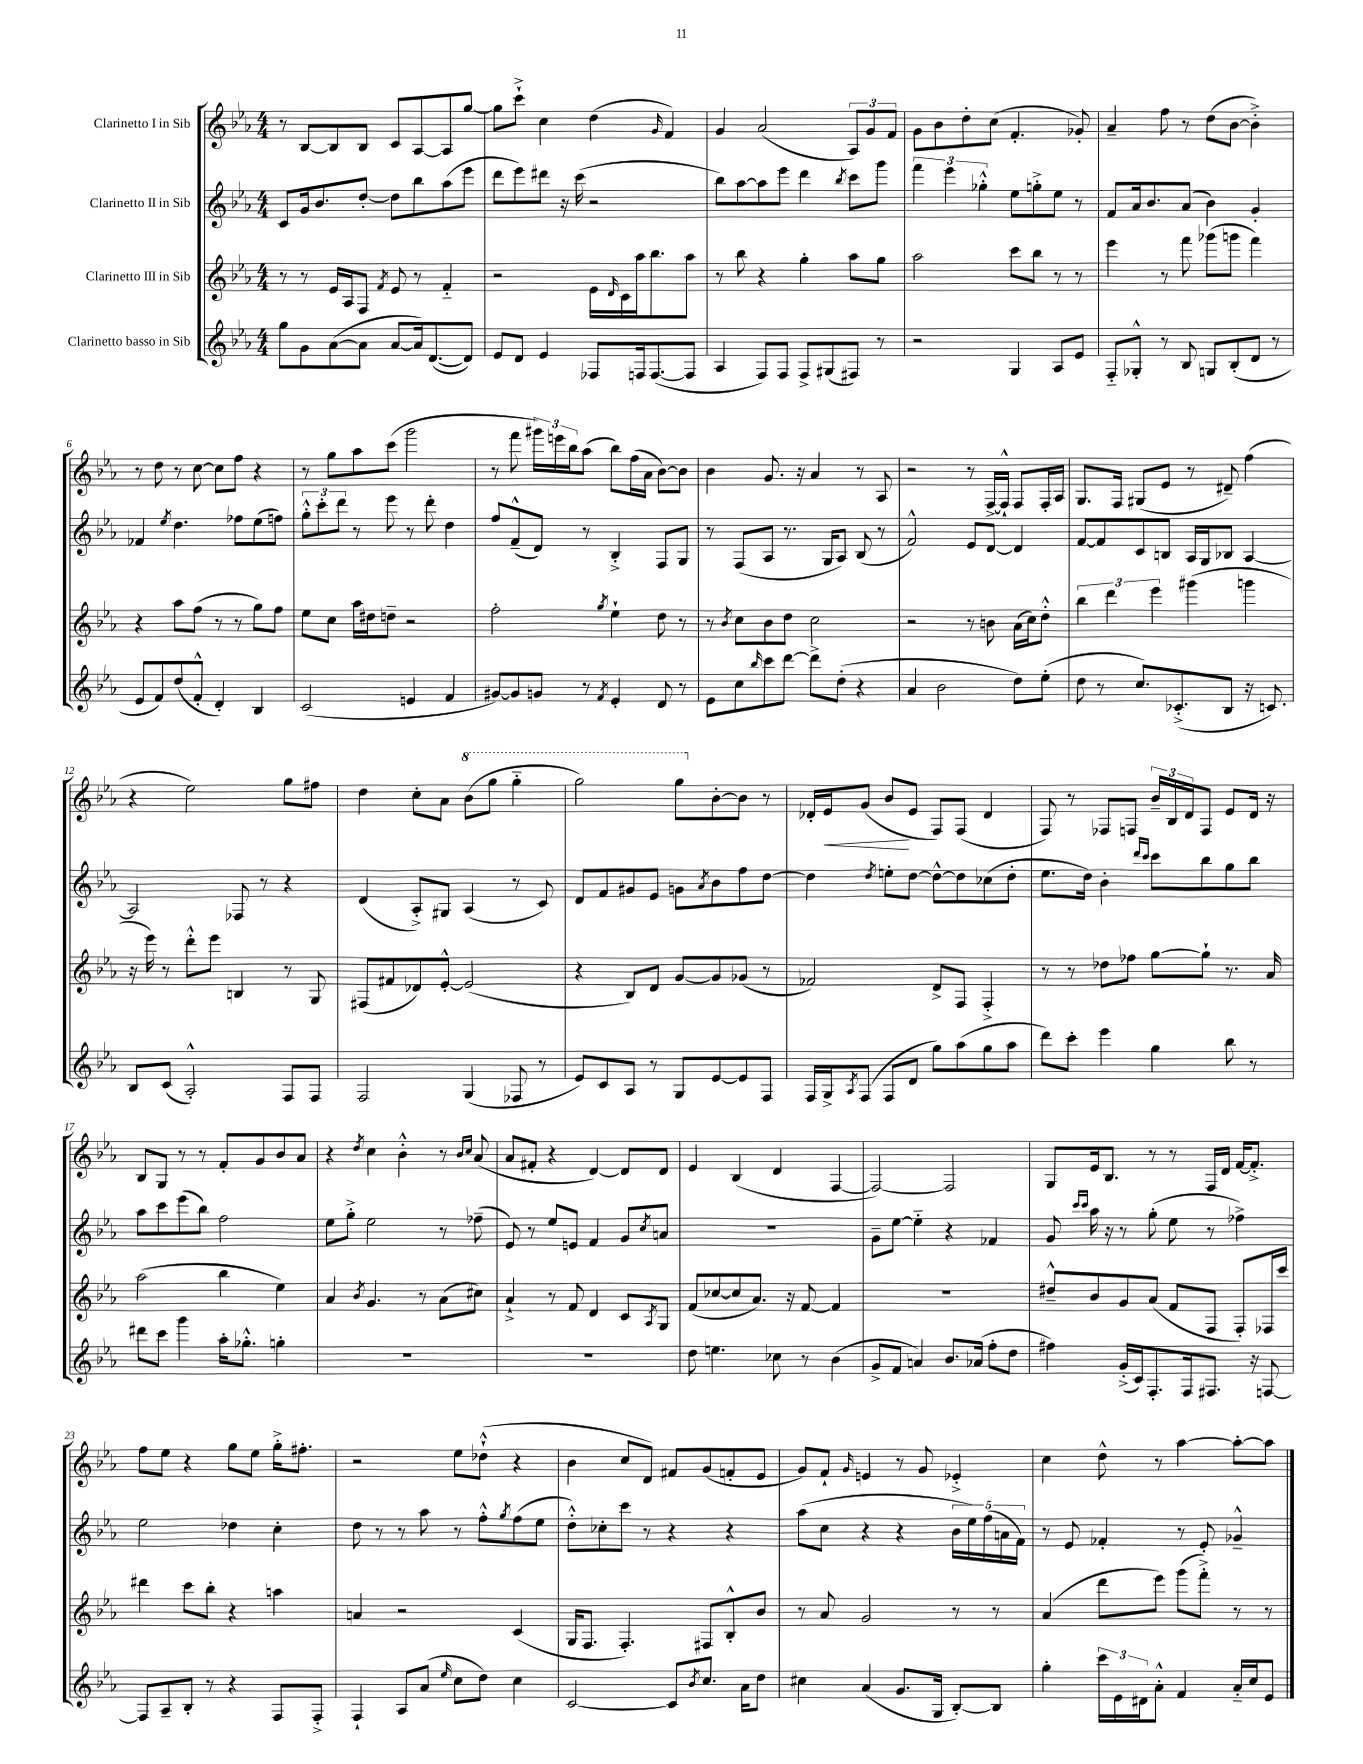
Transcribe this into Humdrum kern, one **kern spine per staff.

**kern	**kern	**kern	**kern
*staff4	*staff3	*staff2	*staff1
*clefG2	*clefG2	*clefG2	*clefG2
*k[b-e-a-]	*k[b-e-a-]	*k[b-e-a-]	*k[b-e-a-]
*M4/4	*M4/4	*M4/4	*M4/4
8gg	8r	8c	8r
8g	8r	16g	[8B-
.	.	8.b-	.
([8a-	16e-	.	8B-]
.	16A-	.	.
8a-]	8F	[8dd'	8B-
.	8qf	.	.
[8a-	8e-	8dd]	8c
16a-])	8r	8bb-	[8A-
([8.d	.	.	.
.	4f'~	(8aa-	8A-]
8d])	.	8eee-	[8gg
=	=	=	=
8e-	2r	8ddd	8gg]
8d	.	8eee-)	8ccc`^
4e-	.	8ddd#	4cc
.	.	16r	.
.	.	(16ccc	.
8F-	16e-	2r	(4dd
.	16qqd	.	.
.	16c	.	.
16F	16aa-	.	.
([8.F	8.bb-	.	.
.	.	.	16qqg
.	.	.	4f)
8F]	8aa-	.	.
=	=	=	=
4A-	8r	8bb-)	4g
.	8bb-	[8aa-	.
8F)	4r	8aa-]	(2a-
8F	.	8eee-	.
8F^	4gg'	4ddd	.
(8G#	.	.	.
.	.	8qbb-	.
8F#)	8aa-	8ccc	12A-)
.	.	.	12g
8r	8gg	8ggg	.
.	.	.	12f
=	=	=	=
2r	2aa-	6fff	8g
.	.	.	8b-
.	.	6eee-	.
.	.	.	8dd'
.	.	6gg-'^^	.
.	.	.	(8cc
4G	8ccc	8ee-	4.f'
.	8bb-	8gg'^	.
8A-	8r	8ee-	.
8e-	8r	8r	8g-')
=	=	=	=
8F'~	4eee-	8f	4a-~
8G-'^^	.	16a-	.
.	.	8.b-	.
8r	8r	.	8ff
8B-	8fff	(8a-	8r
8G	(8ggg-	4b-)	(8dd
(8B-'	8ggg	.	[8b-
8d	4fff)	4g'	4b-'^])
8r	.	.	.
=	=	=	=
8e-	4r	4f-	8r
8f)	.	.	8dd
.	.	8qee-	.
(8dd	8aa-	4.dd	8r
8f'^^	(8ff	.	[8cc
4d')	8r	.	8cc]
.	8r	8ff-	8ff
4B-	8gg)	(8ee-	4r
.	8ff	8ff)	.
=	=	=	=
(2c	8ee-	12gg'^^	8r
.	.	12ccc'	.
.	8cc	.	8gg
.	.	12ddd	.
.	16aa-	8r	8aa-
.	16dd#	.	.
.	8dd~	8eee-	(8ccc
4e	2r	8r	2ggg
.	.	8ddd'	.
4f	.	4dd	.
=	=	=	=
[8g#)	2ff'	8ff	8r
8g#]	.	(8f~^^	8fff
8g	.	8d)	24ggg#)
.	.	.	24eee
.	.	.	24bb-
8r	.	8r	(8aa-
8qf	8qgg	.	.
4e-'	4ee-`	4B-'^	8bb-)
.	.	.	(16ff
.	.	.	16a-
8d	8dd	8F	[8b-)
8r	8r	8G	8b-]
=	=	=	=
8e-	8r	8r	4b-
.	8qb-	.	.
8cc	8cc	(8F	.
16qqbb-	.	.	.
8ccc	8b-	8A-	8.g
[8ddd	8dd	8.r	.
.	.	.	16r
8ddd^]	2cc	.	4a-
.	.	16G	.
(8dd'	.	8A-)	.
4r	.	(8B-	8r
.	.	8r	8A-
=	=	=	=
4a-	2r	2f^^)	2r
2b-	.	.	.
.	8r	8e-	8r
.	8b	[8d	[16F^
.	.	.	16F`^^]
8dd)	(16a-	4d]	8F
.	16cc)	.	.
(8ee-'	8dd'^^	.	16F'
.	.	.	16A-
=	=	=	=
8dd	6bb-	[8f	8.G
8r	.	8f]	.
.	6ddd	.	.
.	.	.	16F
8.cc)	.	8c	(8G#
.	6eee-	.	.
.	.	8B	8e-
(8.c-'^	.	.	.
.	(4ggg#	16A-	8r
.	.	16G	.
8B-	.	8B-	8d#~)
16r	4ggg	[4A-	(4ff
8.c)	.	.	.
=	=	=	=
8B-	16r	2A-]	4r
.	16eee-)	.	.
(8c	8r	.	.
2A-'^^)	8ddd'^^	.	2ee-)
.	8eee-	.	.
.	4B	8F-	.
.	.	8r	.
8F	8r	4r	8gg
8F	8G	.	8ff#
=	=	=	=
2F	(8F#	(4d	4dd
.	8f#	.	.
.	8d-)	8A-'^)	8cc'
.	[8e-'^^	8G#	8a-
(4G	(2e-]	(4A-	(8bb-
.	.	.	8ggg
8F-	.	8r	4ggg'~
8r	.	8c)	.
=	=	=	=
8e-)	4r	8d	2ggg)
8c	.	8f	.
8A-	8B-)	8g#	.
8r	8d	8e-	.
8G	[8g	8g	8ggg
.	.	8qa-	.
[8e-	8g]	8b-	[8b-'
8e-]	(8g-	8ff	8b-]
8F	8r	[8dd	8r
=	=	=	=
16F	2f-)	4dd]	16d-'
16G^	.	.	16e-
8qA-	.	.	.
(8F	.	.	(8g
.	.	8qdd	.
8F	.	8ee'	8b-
8d	.	[8dd	8e-
8gg)	8d^	8dd^^_	8F)
(8aa-	8F	8dd]	(8F
8gg	4F'^	(8cc-	4d-
8aa-	.	8dd'	.
=	=	=	=
8ddd)	8r	8.ee-	8F)
8ccc'	8r	.	8r
.	.	16dd)	.
4eee-	8dd-	4b-'	8F-
.	8ff-	.	8F
.	.	16qqddd	.
.	.	16qqccc	.
4gg	[8gg	8ccc	24b-~
.	.	.	24B-
.	.	.	24d
.	8gg`]	8bb-	8F
8bb-	8.r	8gg	8e-
8r	.	8bb-	16d
.	16a-	.	16r
=	=	=	=
8ddd#	(2aa-	8aa-	8B-
8ccc	.	8ccc	8G
4ggg	.	(8eee-	8r
.	.	8bb-)	8r
16aa-'	4bb-	2ff	8f'
8.gg-'^^	.	.	.
.	.	.	8g
4gg'	4ee-)	.	8b-
.	.	.	8a-
=	=	=	=
1r	4a-	8ee-	4r
.	.	8gg'^	.
.	8qb-	.	8qdd
.	4.g	2ee-	4cc
.	.	.	4b-'^^
.	8r	.	.
.	(8a-	8r	8r
.	.	.	16qqb-
.	.	.	16qqcc
.	8cc#)	(8ff-~	(8a-
=	=	=	=
1r	4a-`^	8e-)	8a-
.	.	8r	8f#'
.	8r	8ee-	4r
.	8f	8e	.
.	4d	4f	[4d)
.	8c	8g	8d]
.	8qA-	8qcc	.
.	8G	8a	8d
=	=	=	=
8dd	(8f	1r	4e-
4.ee	[8cc-	.	.
.	8cc-]	.	(4B-
.	8.a-)	.	.
8cc-	.	.	4d
.	16r	.	.
8r	[8f	.	.
(4b-	4f]	.	[4F
=	=	=	=
8g^	1r	8g~	2F_)
8f	.	[8ee-	.
4a)	.	4ee-'~]	.
8.b-	.	4r	2F]
(16a-	.	.	.
8ff'	.	4f-	.
8dd	.	.	.
=	=	=	=
4ff#)	8dd#~^^	8g	8G
.	.	16qqccc	.
.	.	16qqccc	.
.	8b-	16aa-	16e-
.	.	16r	8.B-
(16g'^	8g	8r	.
16c)	.	.	.
8.F'	(8a-	(8gg'	8r
.	8f	8ee-	8r
16F	.	.	.
8.F#	8F	8r	16F
.	.	.	16d
.	8F')	4ff-^)	[16f
16r	.	.	8.f'^]
[8F	16F-	.	.
.	16ccc	.	.
=	=	=	=
8F]	4ddd#	2ee-	8ff
8A-~	.	.	8ee-
8B-'	8ccc	.	4r
8r	8bb-'	.	.
4r	4r	4dd-	8gg
.	.	.	8ee-
8F	4aa	4cc'	16gg'^
.	.	.	8.ff#'
8F'^	.	.	.
=	=	=	=
4F`	4a	8dd	2r
.	.	8r	.
8A-	2r	8r	.
(8a-	.	8aa-	.
16qqee-	.	.	.
8cc	.	8r	8ee-
8dd)	.	8ff'^^	(8dd-`^^
.	.	8qgg	.
4cc	(4c	(8ff	4r
.	.	8ee-	.
=	=	=	=
[2c	16G	8dd'^^)	4b-
.	8.F	.	.
.	.	8cc-'	.
.	4.F')	8ccc	8cc
.	.	8r	8d)
8c]	.	4r	8f#
8qb-	.	.	.
8.cc	8F#	.	(8g
.	8B-'^^	4r	8f'
16a-	.	.	.
8dd	8b-	.	8e-
=	=	=	=
4cc#	8r	(8aa-	8g)
.	8a-	8cc	8f`
.	.	.	16qqg
(4a-	2g	4r	4e
8.g	.	4r	8r
.	.	.	8g
16G	.	.	.
[8B-')	8r	20b-	4e-'^
.	.	20ee-)	.
.	.	(20ff	.
8B-]	8r	.	.
.	.	20a	.
.	.	20f)	.
=	=	=	=
4gg'	(4a-	8r	4cc
.	.	8e-	.
24ccc	8ddd	4f-'	8dd^^
24e-	.	.	.
24d#	.	.	.
8a-'^^	8eee-)	.	8r
4f	(8ggg	8r	[4aa-
.	8fff'^)	8e-'	.
16a-'~	8r	4g-~^^	8aa-'_
16cc	.	.	.
8e-	8r	.	8aa-]
==	==	==	==
*-	*-	*-	*-
